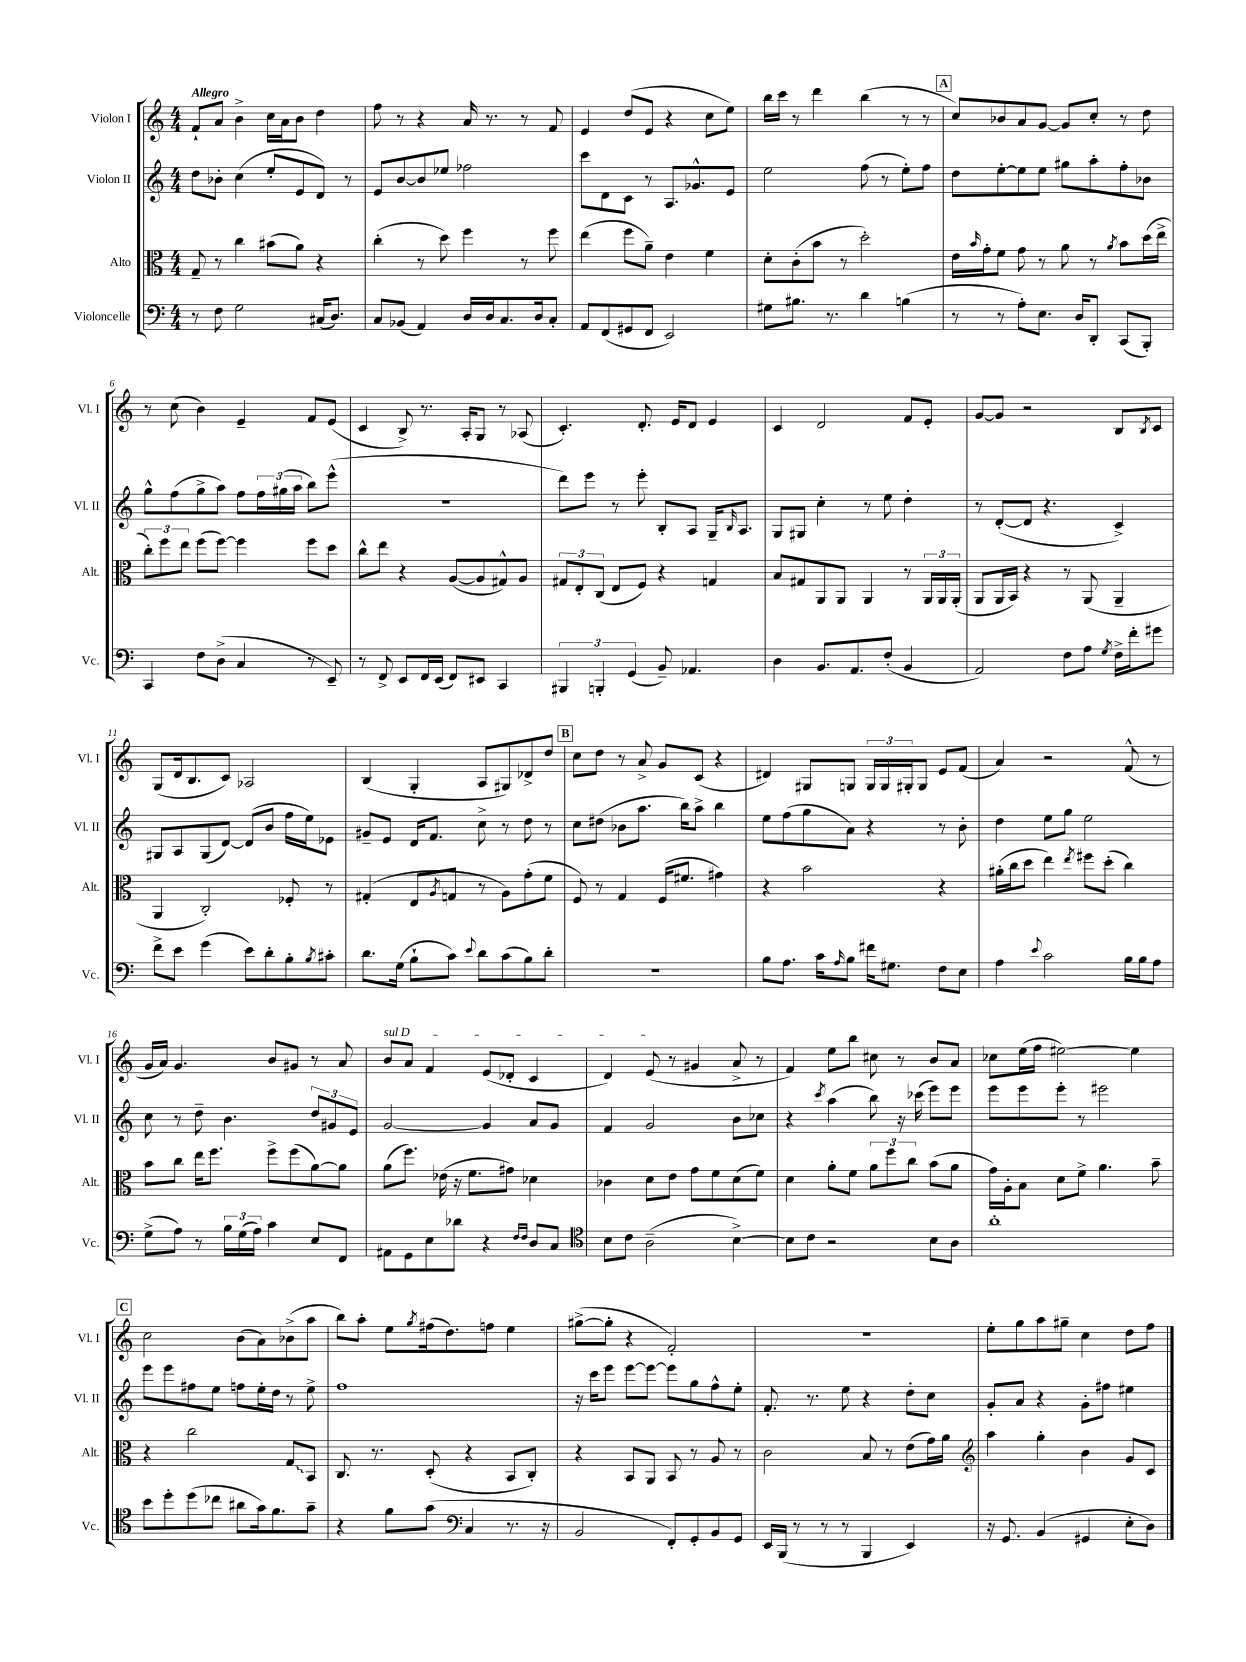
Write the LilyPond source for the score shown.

<<
\new StaffGroup <<
\new Staff = "s0" \with { instrumentName = "Violon I" shortInstrumentName = "Vl. I" } {
    \clef treble \key c \major \numericTimeSignature \time 4/4 \tempo "Allegro"
    f'8-! a'8 b'4-> c''16 a'16 b'8 d''4 |
    f''8 r8 r4 a'16 r8. r8 f'8 |
    e'4 d''8( e'8 r4 c''8 e''8) |
    b''16 c'''16 r8 d'''4 b''4( r8 r8 |
    \mark \markup { \box "A" } c''8) bes'8 a'8 g'8~ g'8 c''8-. r8 d''8 |
    r8 c''8( b'4) e'4-- f'8 e'8( |
    c'4 b8->) r8. a16-. g8 r8 aes8( |
    c'4.-.) d'8.-. e'16 d'8 e'4 |
    c'4 d'2 f'8 e'8-. |
    g'8~ g'8 r2 b8 \acciaccatura { b8 } c'8 |
    g8( d'16 b8. c'8) aes2 |
    b4( g4-. a8 gis8) des'8-> d''8 |
    \mark \markup { \box "B" } c''8 d''8 r8 a'8-> g'8 c'8( r4 |
    dis'4) gis8 g8 \tuplet 3/2 { g16 g16 gis16-. } gis8 e'8 f'8( |
    a'4) r2 f'8-^( r8 |
    g'16 a'16) g'4. b'8 gis'8 r8 a'8 |
    \once \override TextSpanner.bound-details.left.text = \markup { \italic "sul D" } b'8\startTextSpan a'8 f'4 e'8( des'8-. c'4 |
    d'4) e'8\stopTextSpan( r8 gis'4 a'8-> r8 |
    f'4) e''8 b''8 cis''8 r8 b'8 a'8 |
    ces''8 e''16( f''16 eis''2~) eis''4 |
    \mark \markup { \box "C" } c''2 b'8( a'8) bes'8->( a''8 |
    b''8) a''8-. e''8 \acciaccatura { g''8 } fis''16( d''8.) f''8 e''4 |
    gis''8~->( gis''8-. r4 f'2-.) |
    R1 |
    e''8-. g''8 a''8 gis''8-- c''4 d''8 f''8 \bar "|." |
}
\new Staff = "s1" \with { instrumentName = "Violon II" shortInstrumentName = "Vl. II" } {
    \clef treble \key c \major \numericTimeSignature \time 4/4
    d''8 bes'8-. c''4( e''8-. e'8 d'8) r8 |
    e'8 b'8~ b'8 ees''8 fes''2 |
    c'''8 d'8 c'8 r8 a8. ges'8.-^ e'8 |
    e''2 f''8( r8 e''8-.) f''8 |
    \mark \markup { \box "A" } d''8 e''8~-. e''8 e''8 gis''8 a''8-. f''8-. bes'8 |
    g''8-^ f''8( g''8-> a''8) f''8 \tuplet 3/2 { f''16 gis''16( a''16 } b''8) e'''8-^( |
    r1 |
    d'''8) e'''8 r8 e'''8-. b8-. a8 g16-- \grace { b16 } a8. |
    g8 gis8 c''4-. r8 e''8 d''4-. |
    r8 d'8~-.( d'8 r4. c'4->) |
    gis8 a8 gis8( d'8~) d'8( b'8 f''16 e''16) ees'8 |
    gis'8-- e'8 d'16 f'8. c''8-> r8 d''8 r8 |
    \mark \markup { \box "B" } c''8 dis''8( bes'8 a''8. b''16) a''8-> b''4 |
    e''8 f''8( g''8 a'8) r4 r8 b'8-. |
    d''4 e''8 g''8 e''2 |
    c''8 r8 d''8-- b'4. \tuplet 3/2 { d''8 gis'8 e'8 } |
    g'2~ g'4 a'8 g'8 |
    f'4 g'2 b'8 ces''8 |
    r4 \acciaccatura { c'''8 } a''4( b''8) r16 ces'''16( e'''8) e'''8 |
    e'''8 e'''8 e'''8-. r8 eis'''2 |
    \mark \markup { \box "C" } e'''8 e'''8 fis''8 e''8 f''8 e''16-. d''16 r8 e''8-> |
    f''1 |
    r16 c'''16 e'''8 e'''8~ e'''8~ e'''8 g''8 f''8-^ e''8-. |
    f'8.-. r8. e''8 r4 d''8-. c''8 |
    g'8-. a'8 r4 g'8-. fis''8 eis''4 \bar "|." |
}
\new Staff = "s2" \with { instrumentName = "Alto" shortInstrumentName = "Alt." } {
    \clef alto \key c \major \numericTimeSignature \time 4/4
    g8-- r8 c''4 bis'8( a'8) r4 |
    c''4-.( r8 d''8) f''4 r8 f''8 |
    e''4( f''8 a'8--) e'4 f'4 |
    d'8-. c'8-.( b'8 r8 d''2-.) |
    \mark \markup { \box "A" } e'16 \grace { b'16 } g'16-. f'8 g'8 r8 a'8 r8 \acciaccatura { a'8 } b'8 d''16( e''16-> |
    \tuplet 3/2 { c''8-.) f''8 e''8 } f''8( f''8~) f''4 f''8 d''8 |
    c''8-^ e''8 r4 a8~( a8 gis8-^) a8 |
    \tuplet 3/2 { gis8 e8-. c8( } e8 f8) r4 g4 |
    b8 gis8 a,8 a,8 a,4 r8 \tuplet 3/2 { a,16 a,16 a,16-.( } |
    a,8 a,16 b,16) r4 r8 a,8( a,4-- |
    a,4 c2-.) fes8-. r8 |
    gis4-.( e8 \acciaccatura { a8 } g8 r8 a8) g'8-.( f'8 |
    \mark \markup { \box "B" } f8) r8 g4 f16( fis'8. gis'4) |
    r4 b'2 r4 |
    ais'16-.( c''16 d''8 e''4) \acciaccatura { e''8 } fis''8 d''8-.( c''4) |
    b'8 c''8 e''16 f''8. f''8-> f''8( a'8~) a'8 |
    a'8( f''8.) ees'16( r16 f'8. gis'8) des'4 |
    ces'4 d'8 e'8 g'8 f'8 d'8( f'8) |
    d'4 a'8-. f'8 \tuplet 3/2 { a'8 f''8 c''8 } b'8( a'8 |
    g'16) a16-. b8 d'8 f'8-> a'4. b'8-- |
    \mark \markup { \box "C" } r4 c''2 \once \override Glissando.style = #'zigzag g8\glissando b,8 |
    c8. r8. d8-.( r4 b,8 c8-.) |
    r4 b,8 a,8 b,8 r8 a8 r8 |
    c'2 b8 r8 e'8( g'16) a'16 |
    \clef treble a''4 g''4-. b'4 g'8 c'8 \bar "|." |
}
\new Staff = "s3" \with { instrumentName = "Violoncelle" shortInstrumentName = "Vc." } {
    \clef bass \key c \major \numericTimeSignature \time 4/4
    r8 f8 g2 cis16( d8.) |
    c8 bes,8( a,4) d16 d16 c8. d16 c8-. |
    a,8 f,8( gis,8 f,8 e,2) |
    gis8 bis8. r8. d'4 b4( |
    \mark \markup { \box "A" } r8 r8 a8-.) e8. d16 d,8-. c,8( b,,8-.) |
    c,4 f8 d8->( c4 r8 e,8--) |
    r8 f,8-> e,8 f,16 e,16( f,8) eis,8 c,4 |
    \tuplet 3/2 { bis,,4 b,,4-. g,4( } b,8--) aes,4. |
    d4 b,8. a,8. f8-.( b,4 |
    a,2) f8 a8 \acciaccatura { g8 } f16-> f'16-. gis'8 |
    f'8-> e'8 g'4( e'8) d'8-. b8-. \acciaccatura { b8 } cis'8-. |
    d'8. g16( b8-! c'8) \appoggiatura { e'8 } d'8 c'8( b8) d'8-. |
    \mark \markup { \box "B" } R1 |
    b8 a8. c'16 \grace { a16 } b8 fis'16 gis8. f8 e8 |
    a4 \appoggiatura { e'8 } c'2 b16 b16 a8 |
    g8->( a8) r8 \tuplet 3/2 { b16 g16( a16) } c'4 e8 f,8 |
    ais,8 g,8 e8 des'8 r4 \grace { f16 f16 } d8 c8 |
    \clef tenor b8 c'8 a2--( b4~->) |
    b8 c'8 r2 b8 a8 |
    a'1-. |
    \mark \markup { \box "C" } b'8 d''8-. d''8( ces''8 ais'8 g'16) f'8. g'8-- |
    r4 f'8 g'8( \clef bass c4 r8. r16 |
    b,2 f,8-.) g,8-. b,8 g,8 |
    e,16 b,,16( r8 r8 r8 b,,4 e,4) |
    r16 g,8. b,4( gis,4 e8-. d8) \bar "|." |
}
>>
>>
